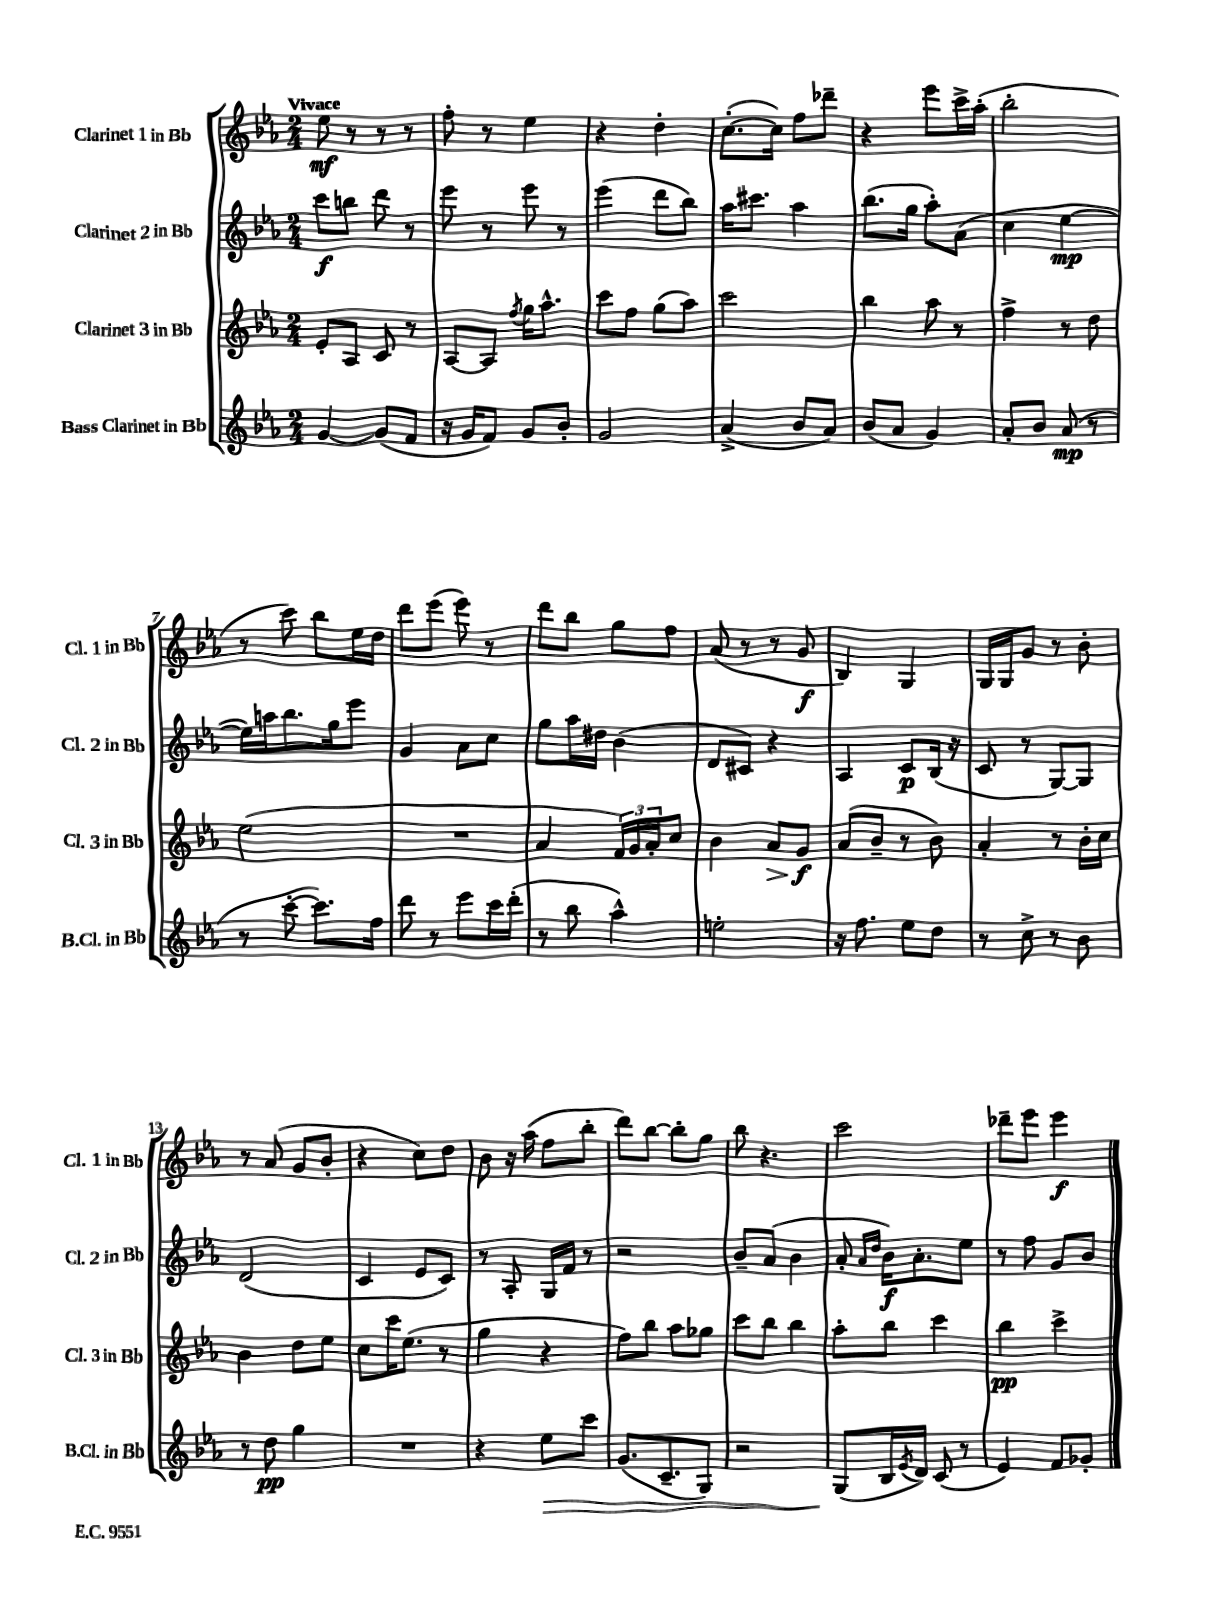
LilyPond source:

<<
\new StaffGroup <<
\new Staff = "s0" \with { instrumentName = "Clarinet 1 in Bb" shortInstrumentName = "Cl. 1 in Bb" } {
    \clef treble \key ees \major \numericTimeSignature \time 2/4 \tempo "Vivace"
    ees''8\mf r8 r8 r8 |
    f''8-. r8 ees''4 |
    r4 d''4-. |
    c''8.~-.( c''16) f''8 des'''8-- |
    r4 ees'''8 c'''16-> aes''16-.( |
    bes''2-. |
    r8 c'''8) bes''8 ees''16 d''16 |
    d'''8 ees'''8( ees'''8) r8 |
    d'''8 bes''8 g''8 f''8 |
    aes'8( r8 r8 g'8\f |
    bes4) g4 |
    g16 g16 g'8 r8 bes'8-. |
    r8 aes'8( g'8 bes'8-. |
    r4 c''8) d''8 |
    bes'8 r16 aes''16( f''8 bes''8-. |
    d'''8) bes''8~ bes''8-. g''8 |
    bes''8 r4. |
    c'''2 |
    des'''8-- ees'''8 ees'''4\f \bar "|." |
}
\new Staff = "s1" \with { instrumentName = "Clarinet 2 in Bb" shortInstrumentName = "Cl. 2 in Bb" } {
    \clef treble \key ees \major \numericTimeSignature \time 2/4
    c'''8\f b''8 d'''8 r8 |
    ees'''8 r8 ees'''8 r8 |
    ees'''4( d'''8 bes''8) |
    aes''16 cis'''8. aes''4 |
    bes''8.( g''16 aes''8-.) aes'8( |
    c''4 ees''4~\mp |
    ees''16) a''16 bes''8. g''16 ees'''8 |
    g'4 aes'8 c''8 |
    g''8 aes''16 dis''16 bes'4( |
    d'8 cis'8) r4 |
    aes4 c'8\p bes16( r16 |
    c'8 r8 g8~) g8 |
    d'2( |
    c'4 ees'8 c'8) |
    r8 aes8-. g16 f'16 r8 |
    r2 |
    bes'8-- aes'8( bes'4 |
    aes'8-. \grace { aes'16 d''16 } bes'16\f) aes'8.-. ees''8 |
    r8 f''8 g'8 bes'8 \bar "|." |
}
\new Staff = "s2" \with { instrumentName = "Clarinet 3 in Bb" shortInstrumentName = "Cl. 3 in Bb" } {
    \clef treble \key ees \major \numericTimeSignature \time 2/4
    ees'8-. aes8 c'8 r8 |
    aes8~ aes8 \acciaccatura { f''8 } g''16 aes''8.-^ |
    c'''8 f''8 g''8( aes''8) |
    c'''2 |
    bes''4 aes''8 r8 |
    f''4-> r8 d''8 |
    ees''2( |
    R2 |
    aes'4 \tuplet 3/2 { f'16) g'16 aes'16-. } c''8 |
    bes'4 aes'8\> g'8\f\! |
    aes'8( bes'8-- r8 bes'8) |
    aes'4-. r8 bes'16-. c''16 |
    bes'4 d''8 ees''8 |
    c''8 c'''16 ees''8.( r8 |
    g''4 r4 |
    f''8) bes''8 aes''8 ges''8 |
    c'''8 bes''8 bes''4 |
    aes''8-. bes''8 c'''4 |
    bes''4\pp c'''4-> \bar "|." |
}
\new Staff = "s3" \with { instrumentName = "Bass Clarinet in Bb" shortInstrumentName = "B.Cl. in Bb" } {
    \clef treble \key ees \major \numericTimeSignature \time 2/4
    g'4~ g'8( f'8 |
    r16 g'16 f'8) g'8 bes'8-. |
    g'2 |
    aes'4->( bes'8 aes'8) |
    bes'8( aes'8 g'4) |
    aes'8-. bes'8 aes'8\mp( r8 |
    r8 c'''8~-. c'''8.) f''16 |
    d'''8 r8 ees'''8 c'''16 d'''16-.( |
    r8 bes''8 aes''4-^) |
    e''2-. |
    r16 f''8. ees''8 d''8 |
    r8 c''8-> r8 bes'8 |
    r8 d''8\pp g''4 |
    R2 |
    r4 ees''8\> c'''8 |
    g'8.( c'8.-- g8) |
    r2 |
    g8\!( bes16 \acciaccatura { ees'8 } d'16) c'8( r8 |
    ees'4) f'8 ges'8-. \bar "|." |
}
>>
>>
